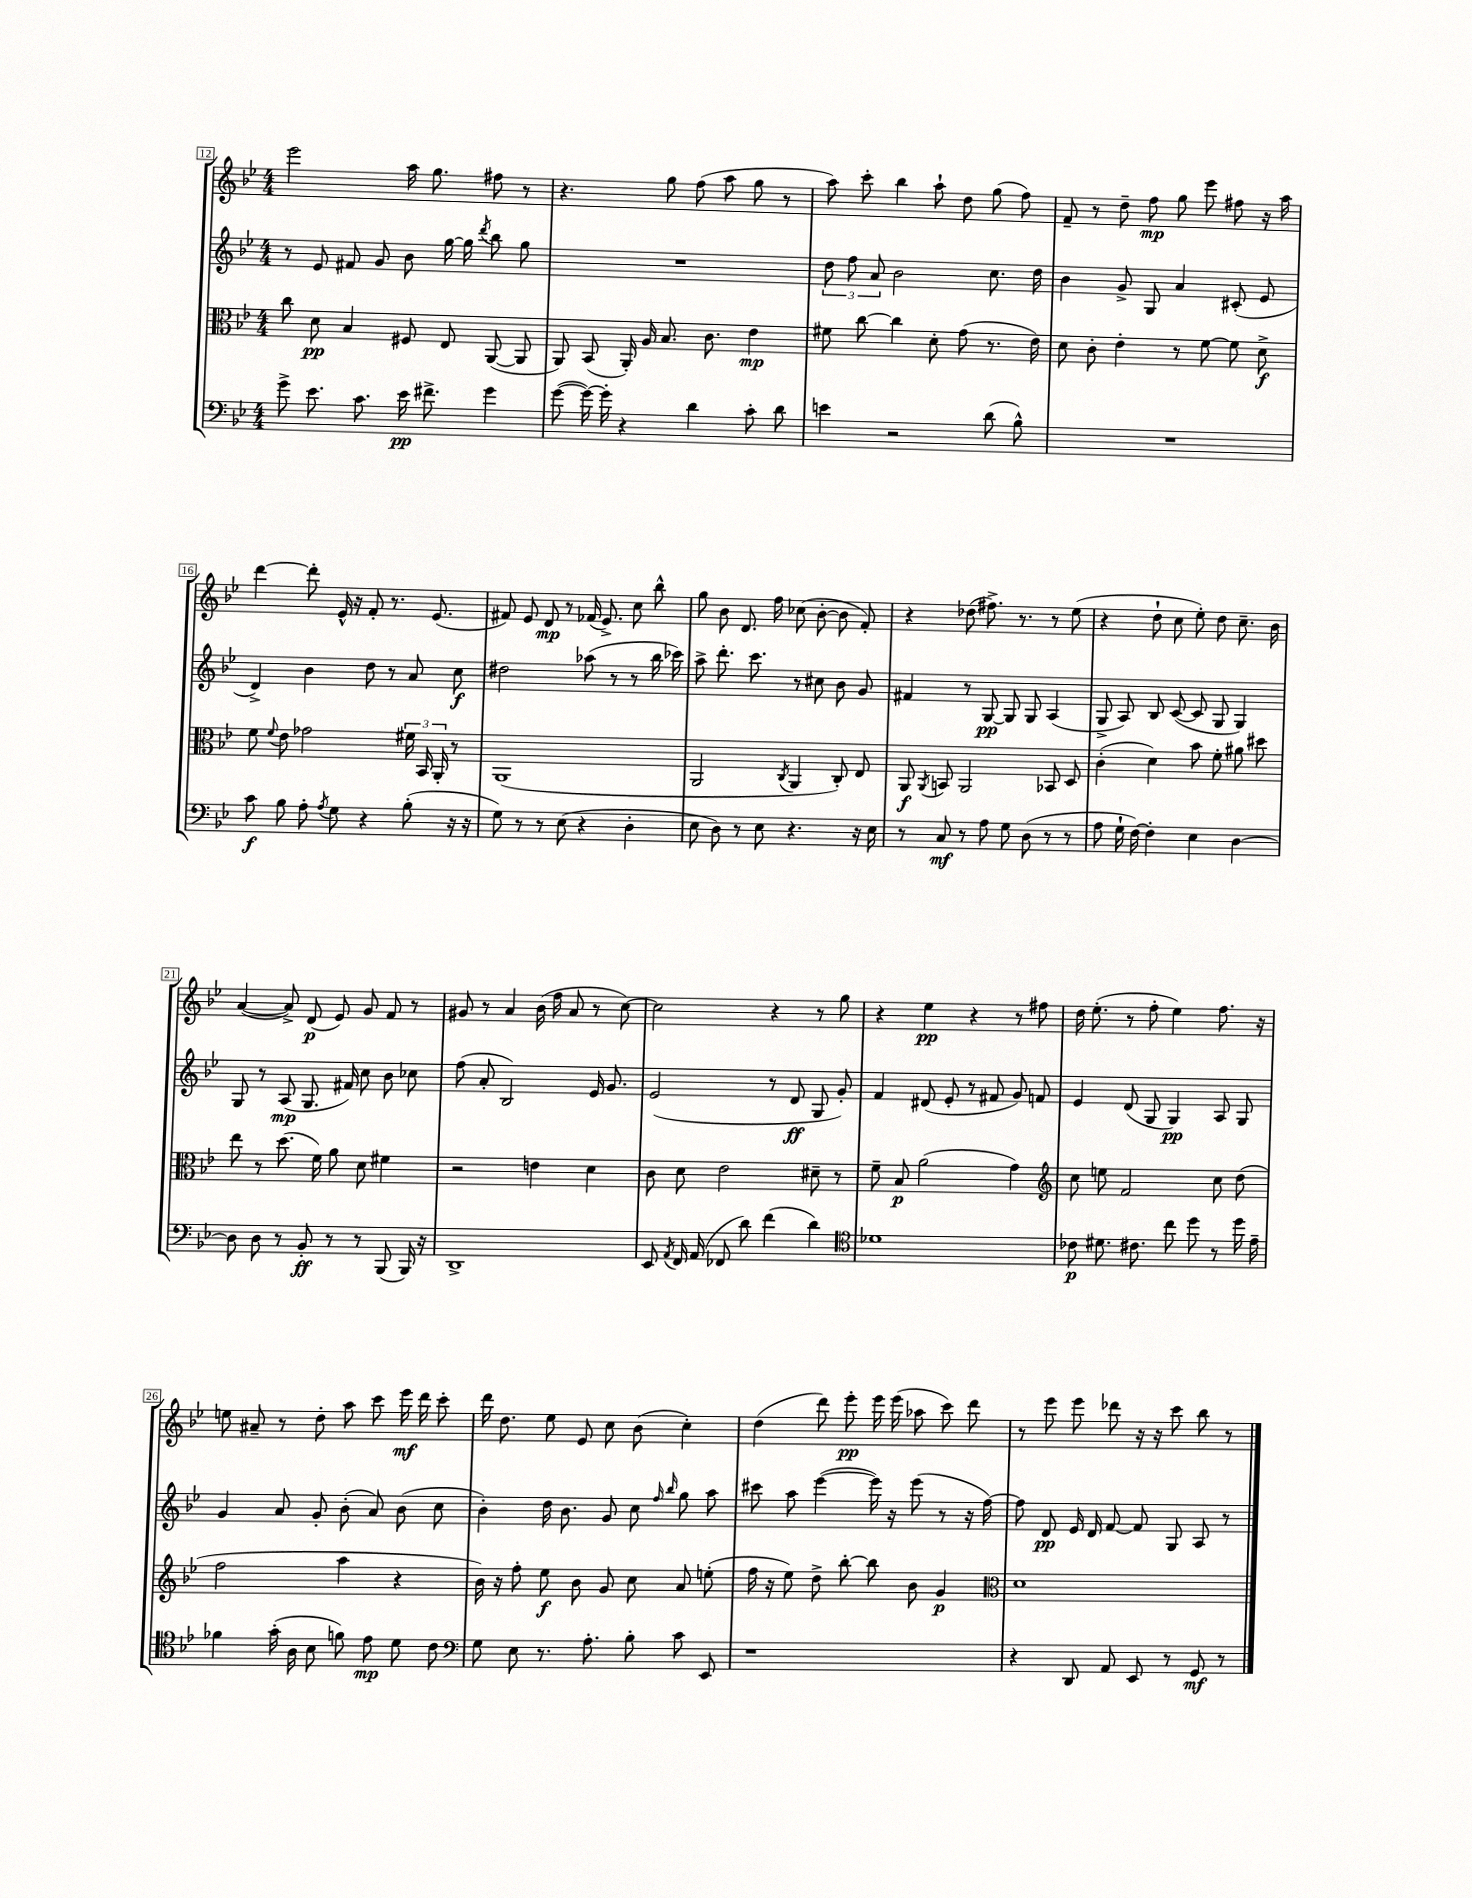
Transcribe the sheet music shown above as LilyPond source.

<<
\new StaffGroup <<
\new Staff = "s0" {
    \clef treble \key bes \major \numericTimeSignature \time 4/4
    \autoBeamOff ees'''2 a''16 g''8. fis''8 r8 |
    r4. g''8 f''8( a''8 g''8 r8 |
    a''8) c'''8-. bes''4 a''8-! d''8 g''8( f''8) |
    f'8-- r8 d''8-- f''8\mp g''8 ees'''8 fis''8 r16 a''16 |
    d'''4~ d'''8-. ees'16-^ r16 f'8-. r8. ees'8.( |
    fis'8) ees'8 d'8\mp r8 fes'16( ees'8.->) c''8 bes''8-^ |
    g''8 bes'8 d'8. f''16 ces''8( bes'8~-. bes'8 f'8-.) |
    r4 des''8( fis''8.->) r8. r8 ees''8( |
    r4 d''8-! c''8 ees''8-.) d''8 c''8.-- bes'16 |
    a'4~( a'8->) d'8\p( ees'8) g'8 f'8 r8 |
    gis'8 r8 a'4 bes'16( f''16 a'8 r8 c''8~) |
    c''2 r4 r8 g''8 |
    r4 ees''4\pp r4 r8 fis''8 |
    d''16 ees''8.-.( r8 f''8-. ees''4) f''8. r16 |
    e''8 ais'8-- r8 d''8-. a''8 c'''8 ees'''16\mf d'''16 c'''8-. |
    d'''16 d''8. ees''8 ees'8 c''8 bes'8( c''4-.) |
    d''4( d'''8) ees'''8-.\pp ees'''16 ees'''16( aes''8 c'''8) d'''8 |
    r8 ees'''8 ees'''8 des'''8 r16 r16 c'''8 bes''8 r8 \bar "|." |
}
\new Staff = "s1" {
    \clef treble \key bes \major \numericTimeSignature \time 4/4
    \autoBeamOff r8 ees'8 fis'8 g'8 bes'8 g''16~ g''16 \acciaccatura { d'''8 } bes''8 g''8 |
    R1 |
    \tuplet 3/2 { d''8 f''8 a'8 } bes'2 c''8. d''16 |
    bes'4 g'8-> g8 a'4 cis'8-.( ees'8 |
    d'4->) bes'4 d''8 r8 a'8 c''8\f |
    dis''2 aes''8( r8 r8 bes''16 ces'''16) |
    a''8-> d'''8.-. c'''8. r8 cis''8 bes'8 g'8 |
    fis'4 r8 g8~\pp g8 g8 a4( |
    g8-> a8) bes8 c'8~( c'8 g8 g4) |
    g8 r8 a8\mp( g8. fis'16) c''8 bes'8 ces''8 |
    f''8( a'8-. bes2) ees'16 g'8. |
    ees'2( r8 d'8\ff g8 g'8-.) |
    f'4 dis'8( ees'8-. r8 fis'8 g'8) f'8 |
    ees'4 d'8( g8 g4\pp) a8 g8 |
    g'4 a'8 g'8-. bes'8-.( a'8) bes'8( c''8 |
    bes'4-.) d''16 bes'8. g'8 c''8 \grace { f''16 bes''16 } g''8 a''8 |
    cis'''8 a''8 ees'''4~( ees'''16) r16 ees'''8( r8 r16 f''16~) |
    f''8 d'8\pp ees'16 d'16 f'8~ f'8 g8 a8 r8 \bar "|." |
}
\new Staff = "s2" {
    \clef alto \key bes \major \numericTimeSignature \time 4/4
    \autoBeamOff c''8 d'8\pp bes4 fis8 ees8 a,8~( a,8 |
    a,8) bes,8( a,16-.) a16 bes8. c'8. ees'4\mp |
    fis'8 c''8~ c''4 d'8-. g'8( r8. ees'16) |
    d'8 c'8-. ees'4-. r8 f'8~ f'8 d'8->\f |
    f'8 \appoggiatura { f'8 } ees'8 ges'2 \tuplet 3/2 { fis'16 bes,16 a,16-. } r8 |
    a,1( |
    a,2 \acciaccatura { c8 } a,4 c8-.) ees8 |
    a,8\f \acciaccatura { a,8 } b,8 a,2 bes,8 d8 |
    c'4-.( d'4) bes'8 f'8-. ais'8 dis''8 |
    ees''8 r8 d''8.( f'16) a'8 d'8 fis'4 |
    r2 e'4 d'4 |
    c'8 d'8 ees'2 dis'8-- r8 |
    f'8-- bes8\p a'2( g'4) |
    \clef treble c''8 e''8 f'2 c''8 d''8( |
    f''2 a''4 r4 |
    bes'16) r16 f''8-. ees''8\f bes'8 g'8 c''8 a'8 e''8-.( |
    f''16 r16 ees''8) d''8-> bes''8~-. bes''8 bes'8 g'4\p |
    \clef alto d'1 \bar "|." |
}
\new Staff = "s3" {
    \clef bass \key bes \major \numericTimeSignature \time 4/4
    \autoBeamOff g'8-> ees'8. c'8. ees'16\pp fis'8.-> g'4 |
    g'8~( g'16~) g'16-. r4 d'4 c'8-. d'8 |
    e'4 r2 d'8( bes8-^) |
    R1 |
    c'8\f bes8 a8-. \acciaccatura { a8 } g8 r4 bes8-.( r16 r16 |
    g8) r8 r8 ees8( r4 d4-. |
    ees8 d8) r8 ees8 r4. r16 ees16 |
    r8 c8\mf r8 a8 g8 d8( r8 r8 |
    a8 g16-! f16~) f4-. ees4 d4~ |
    d8 d8 r8 bes,8-.\ff r8 r8 bes,,8( bes,,16) r16 |
    d,1-> |
    ees,8 \acciaccatura { a,8 } f,16 a,16( fes,8 d'8) f'4( d'4) |
    \clef tenor des'1 |
    ces'8\p dis'8. cis'8. c''8 d''8 r8 d''16 ees'16-- |
    fes'4 g'16-.( a16 bes8 f'8) ees'8\mp d'8 c'8 |
    \clef bass g8 ees8 r8. a8.-. bes8-. c'8 ees,8 |
    r1 |
    r4 d,8 a,8 ees,8 r8 g,8\mf r8 \bar "|." |
}
>>
>>
\layout { \context { \Score currentBarNumber = #12 \override BarNumber.stencil = #(make-stencil-boxer 0.1 0.3 ly:text-interface::print) } }
